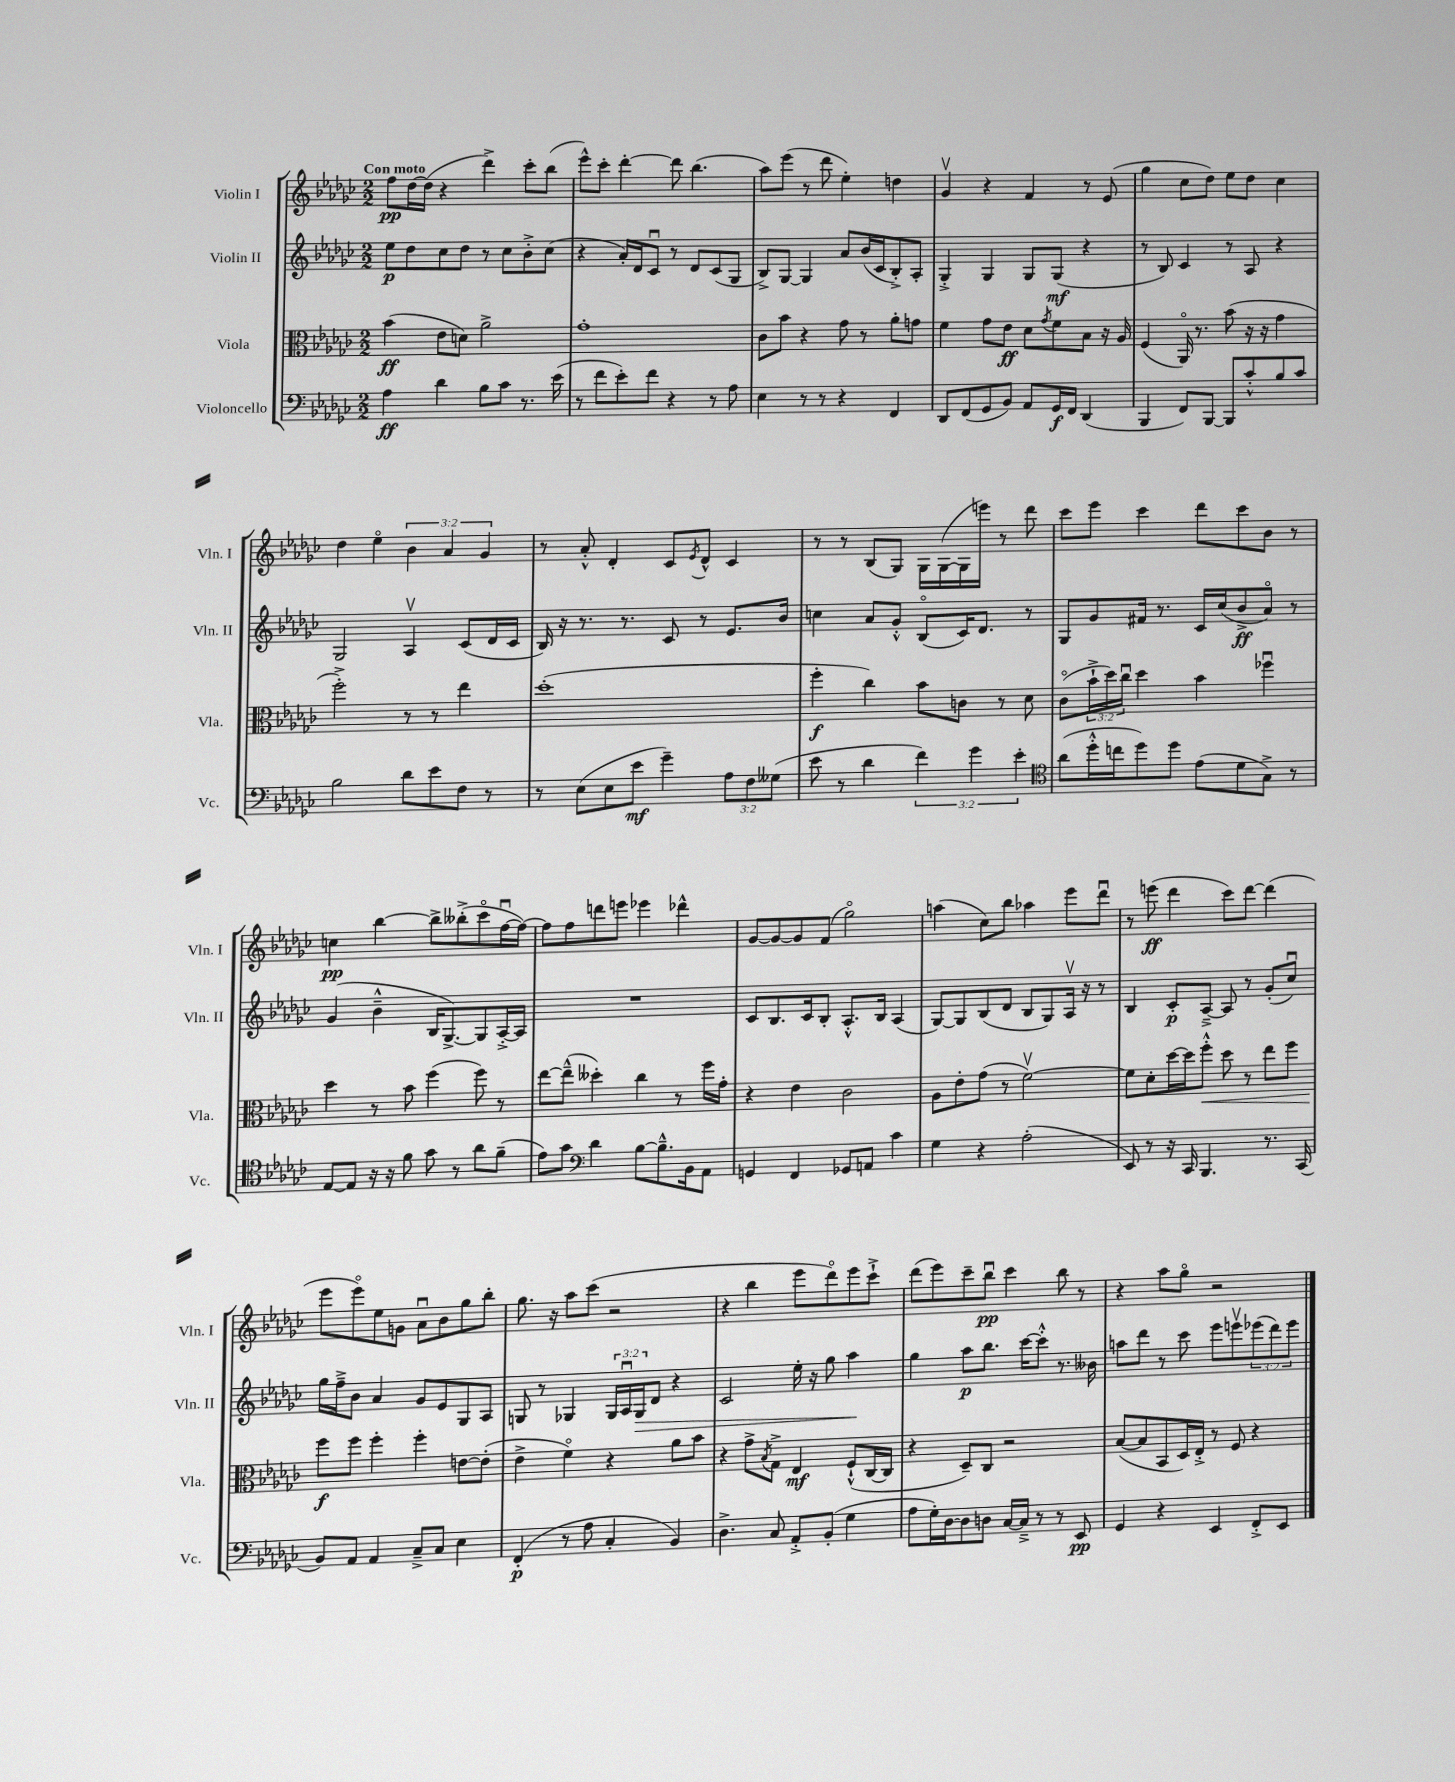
<<
\new StaffGroup <<
\new Staff = "s0" \with { instrumentName = "Violin I" shortInstrumentName = "Vln. I" } {
    \clef treble \key ges \major \numericTimeSignature \time 2/2 \override Staff.TupletNumber.text = #tuplet-number::calc-fraction-text \tempo "Con moto"
    f''8\pp des''16~ des''16( r4 des'''4->) ces'''8-. bes''8( |
    ees'''8-^) ces'''8-. des'''4~-. des'''8 bes''4.( |
    aes''8) ees'''8( r8 des'''8 ees''4-.) d''4 |
    ges'4\upbow r4 f'4 r8 ees'8( |
    ges''4 ces''8 des''8) ees''8 des''8 ces''4 |
    des''4 ees''4\flageolet \tuplet 3/2 { bes'4 aes'4 ges'4 } |
    r8 aes'8-.-^ des'4-. ces'8 \acciaccatura { ees'8 } des'8-^ ces'4 |
    r8 r8 bes8( ges8) ges16 ges16~( ges16 e'''16) r8 des'''8 |
    ces'''8 ees'''8 ces'''4 des'''8 ces'''8 bes'8 r8 |
    c''4\pp bes''4~ bes''8-> beses''8-.->( ces'''8\flageolet f''16~\downbow f''16~) |
    f''8 f''8 d'''8 e'''8 ees'''4 des'''4-^ |
    ges'8~ ges'8~ ges'8 f'8( ges''2\flageolet) |
    a''4( ces''8) bes''8 aes''4 ees'''8 des'''8\downbow |
    r8 e'''8\ff( des'''4 ces'''8) des'''8~ des'''4( |
    ees'''8 ees'''8\flageolet) ees''8 g'8 aes'8\downbow bes'8 ges''8 bes''8-. |
    ges''8. r16 aes''8 ces'''8( r2 |
    r4 bes''4 ees'''8 des'''8\flageolet) ees'''8 ces'''8-!-> |
    des'''8( ees'''8) ces'''8-- bes''8\downbow\pp ces'''4 bes''8 r8 |
    r4 aes''8 ges''8\flageolet r2 \bar "|." |
}
\new Staff = "s1" \with { instrumentName = "Violin II" shortInstrumentName = "Vln. II" } {
    \clef treble \key ges \major \numericTimeSignature \time 2/2 \override Staff.TupletNumber.text = #tuplet-number::calc-fraction-text
    ees''8\p des''8 ces''8 des''8 r8 ces''8 bes'8-.-> ces''8( |
    r4 aes'16-.) des'16 ces'8\downbow r8 des'8 ces'8( ges8 |
    bes8->) ges8~ ges4 aes'8 bes'16( ces'16 bes8-.->) aes8-. |
    ges4-.-> ges4 ges8 ges8\mf( r4 |
    r8 bes8) ces'4 r8 aes8 r4 |
    ges2 aes4\upbow ces'8( des'16 ces'16 |
    bes16) r16 r8. r8. ces'8 r8 ees'8. bes'16 |
    c''4 aes'8 ges'8-.-^ bes8\flageolet( ces'16) des'8. r8 |
    ges8 ges'8 fis'16 r8. ces'16 ces''16( bes'8->\ff aes'8\flageolet) r8 |
    ges'4( bes'4---^ bes16 ges8.~->) ges8 aes16~-.-> aes16 |
    R1 |
    ces'8 bes8. ces'16 bes8-. aes8.-.-^ bes16 aes4( |
    ges8~) ges8 bes8( des'8 bes8 ges8) aes16\upbow r16 r8 |
    bes4 ces'8-.\p aes8~---> aes8 r8 ges'8-.( ces''8\downbow) |
    ges''16 f''16---> bes'8 aes'4 ges'8 ees'8 ges8 aes8 |
    g8 r8 ges4 \tuplet 3/2 { ges16 aes16\downbow ges16\> } des'8 r4 |
    ces'2 ees''16-. r16 ges''8 aes''4\! |
    ges''4 aes''8\p bes''8. ces'''16~ ces'''8-.-^ r8. beses'16 |
    a''8 des'''8 r8 ces'''8 ees'''8 e'''8\upbow \tuplet 3/2 { ees'''8( des'''8) ees'''8 } \bar "|." |
}
\new Staff = "s2" \with { instrumentName = "Viola" shortInstrumentName = "Vla." } {
    \clef alto \key ges \major \numericTimeSignature \time 2/2 \override Staff.TupletNumber.text = #tuplet-number::calc-fraction-text
    bes'4\ff( ees'8 d'8) aes'2-> |
    ges'1-. |
    ces'8 bes'8 r4 ges'8 r8 aes'8-. g'8 |
    f'4 ges'8 ees'8\ff des'8 \acciaccatura { ges'8 } f'8 bes8 r16 aes16 |
    f4( aes,16\flageolet) r8. bes'8( r16 r16 ges'4 |
    f''2-.->) r8 r8 ees''4 |
    des''1-.( |
    f''4-.\f ces''4) bes'8 c'8 r8 des'8 |
    ces'8\flageolet( \tuplet 3/2 { bes'16-!-> des''16) ces''16\downbow } des''4 bes'4 fes''4\downbow |
    des''4 r8 bes'8 f''4( f''8) r8 |
    ees''8~ ees''8---^( deses''4-.) ces''4 r8 f''16 ges'16-. |
    r4 ees'4 ces'2 |
    aes8 ees'8-. ges'8( r8 f'2~\upbow) |
    f'8 des'8-. des''16~ des''16 f''8-.-^\< des''8 r8 ees''8 f''8 |
    f''8\f\! f''8 f''4-. f''4-. e'8~ e'8-.( |
    ees'4-> f'4\flageolet) r4 aes'8 bes'8 |
    r4 ges'8-> \acciaccatura { bes8 } ges8-> ees4\mf f8-!-^( ces16~ ces16 |
    r4 des8--) ces8 r2 |
    bes8~( bes8 bes,8 des16) ees16-.-> r8 f8 r4 \bar "|." |
}
\new Staff = "s3" \with { instrumentName = "Violoncello" shortInstrumentName = "Vc." } {
    \clef bass \key ges \major \numericTimeSignature \time 2/2 \override Staff.TupletNumber.text = #tuplet-number::calc-fraction-text
    aes4\ff des'4 bes8 ces'8 r8. ees'16( |
    r8 f'8 ees'8-.) f'8 r4 r8 aes8 |
    ees4 r8 r8 r4 f,4 |
    des,8 f,8( ges,8 bes,8) aes,8 ges,16\f f,16 des,4( |
    bes,,4 f,8) bes,,8~ bes,,8 ces'8-.-^ bes8 ces'8 |
    bes2 des'8 ees'8 f8 r8 |
    r8 ees8( ees8 ees'8\mf ges'4--) \tuplet 3/2 { aes8 f8 geses8( } |
    ees'8 r8 des'4 \tuplet 3/2 { f'4) ges'4 ees'4-. } |
    \clef tenor aes'8( des''16-.-^ c''16 des''8) des''8 ees'8( des'8 ges8->) r8 |
    ees8~ ees8 r16 r16 f'8 ges'8 r8 aes'8 f'8--( |
    ees'8) ges'8 \clef bass des'4 bes8~ bes8.---^ bes,16 aes,8 |
    g,4 f,4 ges,8 a,8 ces'4 |
    ges4 r4 aes2-.( |
    ees,8) r8 r16 ces,16 bes,,4. r8. ces,16( |
    bes,8) aes,8 aes,4 ces8---> ces8 ees4 |
    f,4-.\p( r8 aes8 ces4-. bes,4) |
    des4.-> ces8 aes,8-.-> bes,8-.( ges4 |
    aes8 ges16-.) des16~ des8 d8 ces16~ ces16---> r8 r8 ees,8\pp |
    ges,4 r4 ees,4 f,8-.-> ees,8 \bar "|." |
}
>>
>>
\layout { \context { \Score \remove "Bar_number_engraver" } }
